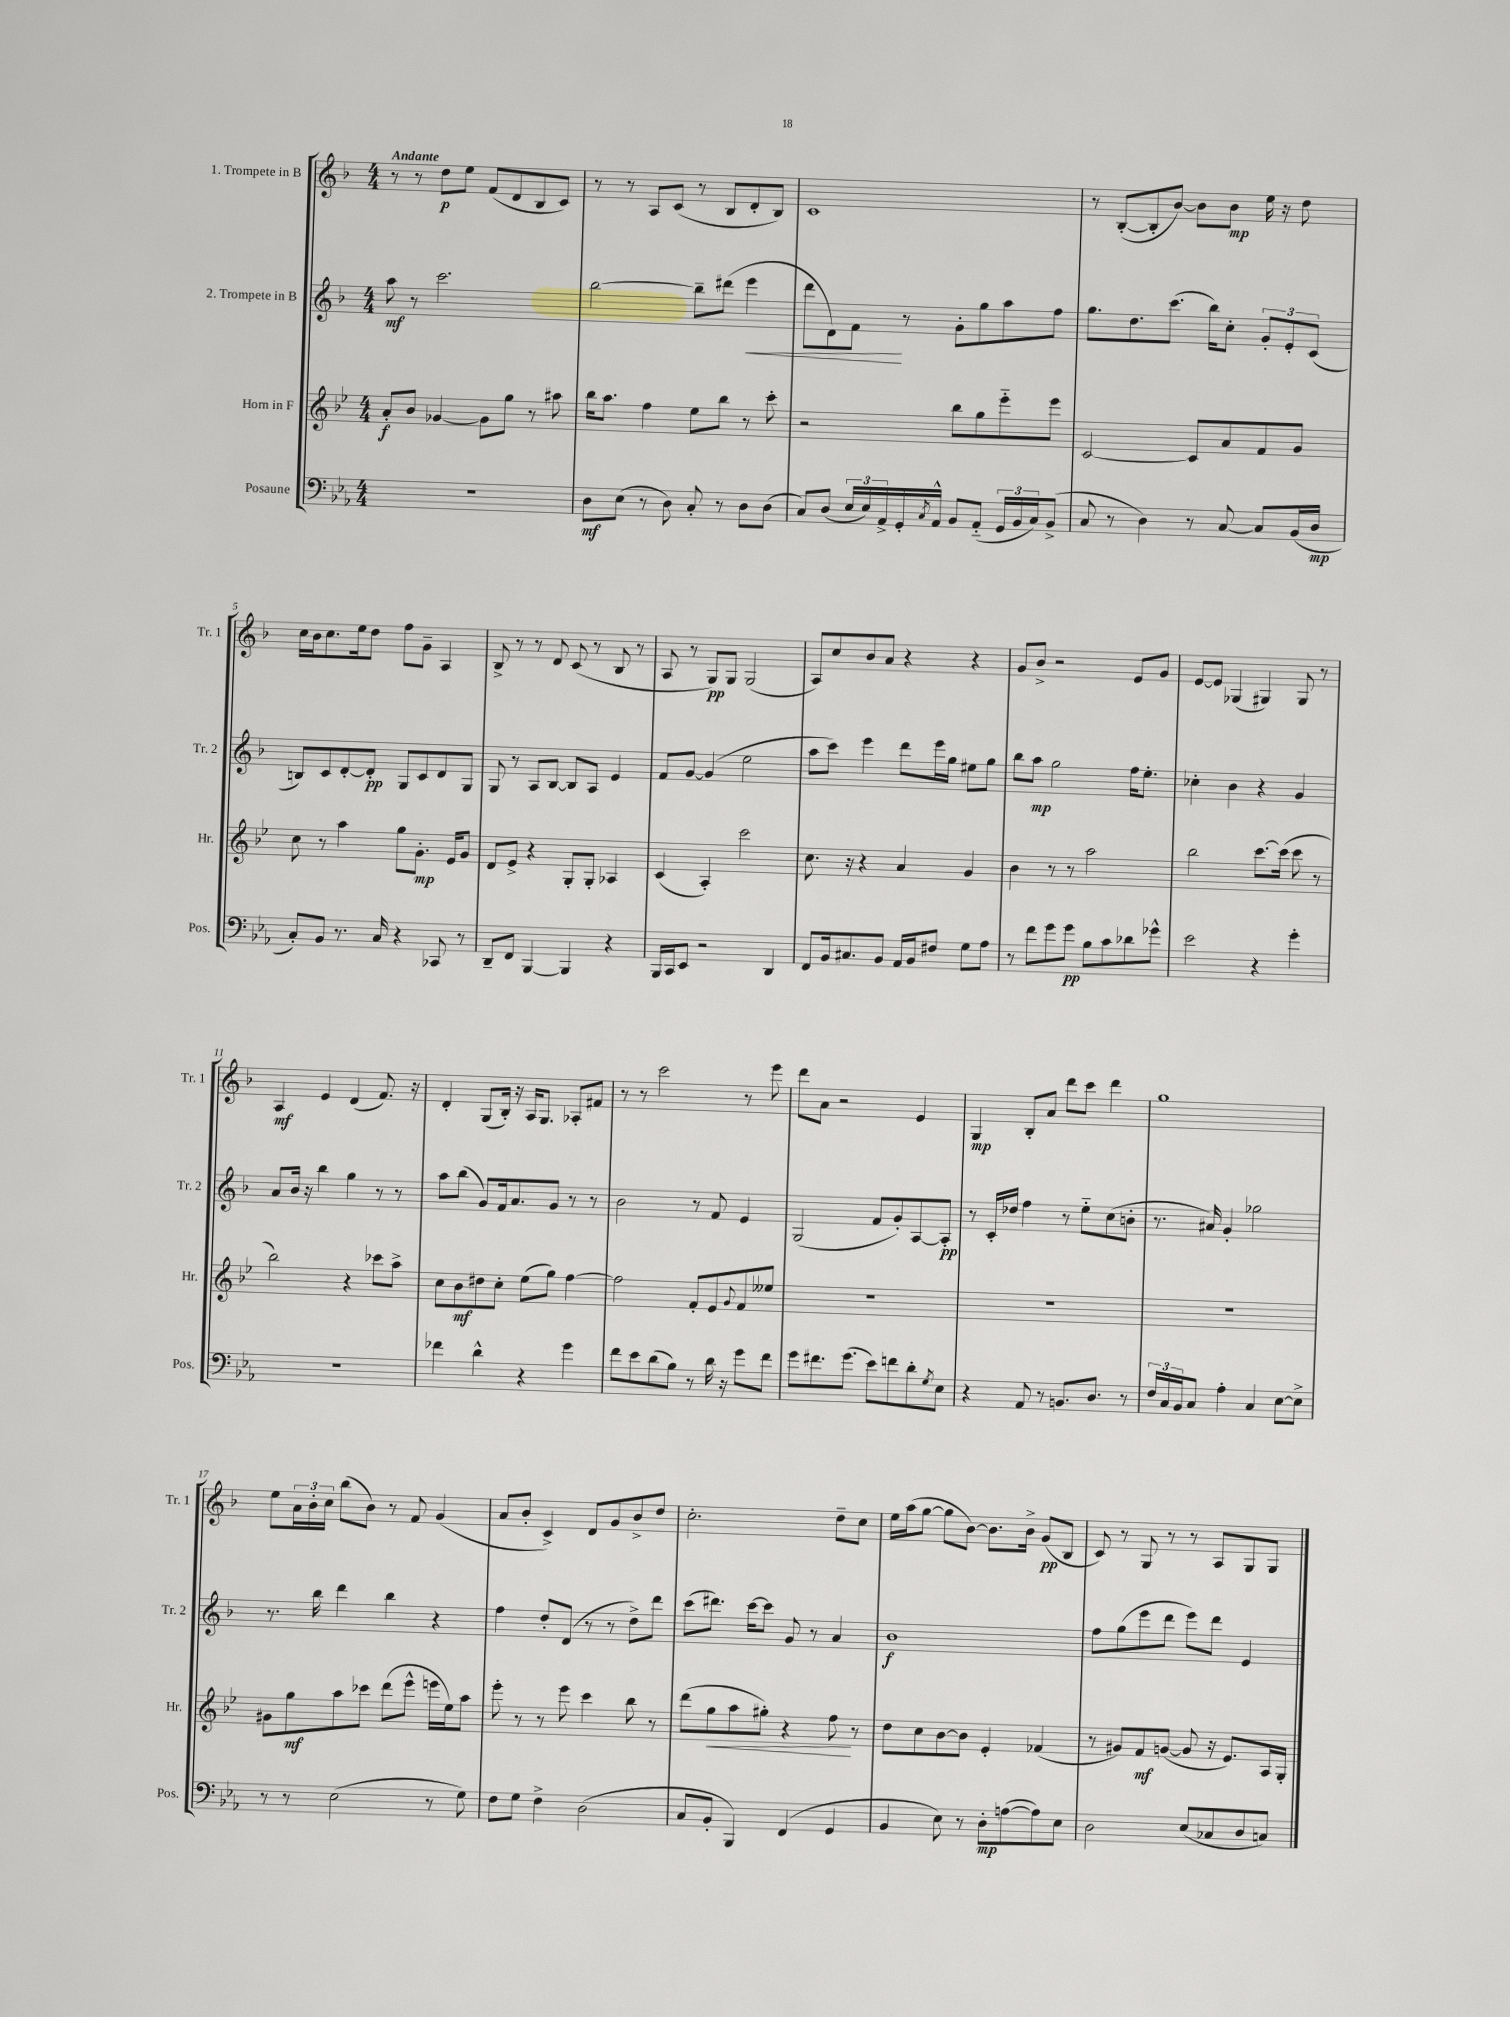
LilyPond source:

<<
\new StaffGroup <<
\new Staff = "s0" \with { instrumentName = "1. Trompete in B" shortInstrumentName = "Tr. 1" } {
    \clef treble \key f \major \numericTimeSignature \time 4/4 \tempo "Andante"
    r8 r8 d''8\p e''8 f'8( d'8 bes8 c'8) |
    r8 r8 a8 c'8( r8 bes8 d'8-. bes8) |
    c'1 |
    r8 bes8~-.( bes8-. bes'8~) bes'8 bes'8\mp e''16 r16 d''8 |
    c''16 bes'16 c''8. e''16 d''8 f''8 g'8-- a4 |
    bes8-> r8 r8 d'8 c'8( r8 bes8 r8 |
    a8 r8 g8\pp) g8 g2( |
    a8) c''8 bes'8 a'8 r4 r4 |
    g'8 bes'8-> r2 e'8 g'8 |
    e'8~ e'8 ges4( gis4) gis8 r8 |
    a4\mf e'4 d'4( f'8.) r16 |
    d'4-. g8( bes16-.) r16 a16 g8. aes8-. fis'8 |
    r8 r8 c'''2 r8 e'''8 |
    d'''8 a'8 r2 e'4 |
    g4\mp bes8-. a'8 d'''8 c'''8 d'''4 |
    g''1 |
    e''8 \tuplet 3/2 { a'16 bes'16-. c''16 } bes''8( bes'8) r8 f'8 g'4( |
    a'8 bes'8-. c'4->) d'8 g'8 bes'8-> d''8 |
    c''2.-. d''8-- c''8 |
    e''16 a''16( g''8~ g''8 bes'8~) bes'8. bes'16-> g'8\pp( bes8 |
    c'8) r8 g8 r8 r8 a8 g8 g8 \bar "|." |
}
\new Staff = "s1" \with { instrumentName = "2. Trompete in B" shortInstrumentName = "Tr. 2" } {
    \clef treble \key f \major \numericTimeSignature \time 4/4
    a''8\mf r8 c'''2. |
    bes''2~ bes''8-- dis'''8( e'''4\< |
    d'''8 d'8) f'8\! r8 g'8-. g''8 a''8 f''8 |
    g''8. d''8. c'''8.( bes''16) c''8-. \tuplet 3/2 { g'8-. e'8-. c'8( } |
    b8) c'8 d'8~-. d'8-.\pp g8 c'8 d'8 g8 |
    g8 r8 a8 bes8~ bes8 a8 e'4 |
    f'8 g'8~ g'4( e''2 |
    a''8 c'''8) e'''4 d'''8 e'''16 g''16 eis''8 g''8 |
    bes''8 a''8\mp g''2 f''16 e''8.-. |
    ces''4-. bes'4 r4 g'4 |
    a'8 bes'16 r16 bes''4 g''4 r8 r8 |
    a''8 bes''8( g'8) f'16 a'8. g'8 r8 r8 |
    bes'2 r8 f'8 e'4 |
    g2( f'8 g'8-.) a8~ a8-.\pp |
    r8 c'16-. des''16 f''4 r8 e''8-_ c''8( b'8-. |
    r8. ais'16) g'4-. ges''2 |
    r8. bes''16 d'''4 bes''4 r4 |
    f''4 d''8-. d'8( r8 r8 d''8->) d'''8 |
    c'''8( dis'''8.) c'''16~ c'''8 g'8 r8 a'4 |
    bes'1\f |
    f''8 g''8( e'''8 d'''8 e'''8) d'''8 e'4 \bar "|." |
}
\new Staff = "s2" \with { instrumentName = "Horn in F" shortInstrumentName = "Hr." } {
    \clef treble \key bes \major \numericTimeSignature \time 4/4
    a'8-.\f bes'8 ges'4~ ges'8 g''8 r8 ais''8 |
    bes''16 a''8. f''4 ees''8 bes''8 r8 c'''8-. |
    r2 bes''8 g''8 ees'''8-_ ees'''8 |
    c'2~ c'8 a'8 f'8 g'8 |
    c''8 r8 a''4 g''8 g'8.-.\mp ees'16 g'8 |
    d'8 ees'8-> r4 g8-. g8-. aes4 |
    c'4( a4-.) c'''2 |
    c''8. r16 r4 a'4 g'4 |
    bes'4 r8 r8 a''2 |
    bes''2 c'''8.~ c'''16( c'''8 r8 |
    bes''2) r4 ces'''8 a''8-> |
    c''8 bes'8\mf dis''8 c''8-. ees''8( g''8) f''4~ |
    f''2 f'8-. ees'8 \appoggiatura { g'8 } f'8 eeses''8 |
    R1 |
    R1 |
    R1 |
    gis'8 g''8\mf a''8 ces'''8 d'''8( ees'''8-^ e'''16 ees''16) a''8 |
    ees'''8-. r8 r8 ees'''8 c'''4 bes''8 r8 |
    d'''8( g''8\< a''8 gis''8-.) r4 f''8\! r8 |
    d''8 c''8 bes'8~ bes'8 ees'4-. fes'4( |
    r8 gis'8) f'8\mf g'8~( g'8 r16 ees'8.) a16 g16-. \bar "|." |
}
\new Staff = "s3" \with { instrumentName = "Posaune" shortInstrumentName = "Pos." } {
    \clef bass \key ees \major \numericTimeSignature \time 4/4
    R1 |
    d8\mf ees8( r8 d8) c8-. r8 d8 d8( |
    c8) d8( \tuplet 3/2 { ees16 ees16) aes,16-> } g,16-. \acciaccatura { c8 } aes,16-^ bes,8 aes,8-_( \tuplet 3/2 { g,16 bes,16 c16) } bes,8->( |
    c8 r8 d4) r8 c8~ c8 bes,16( d16\mp |
    c8-.) bes,8 r8. c16 r4 ces,8 r8 |
    d,8-- f,8 bes,,4~ bes,,4 r4 |
    bes,,16 c,16 ees,8 r2 d,4 |
    f,8 bes,16 cis8. bes,8 aes,16 bes,16 fis8 g8 aes8 |
    r8 f'8 g'8 g'8\pp bes8 c'8 des'8 ges'8-^ |
    ees'2 r4 g'4-. |
    R1 |
    fes'4 d'4-^ r4 g'4 |
    f'8 ees'8 d'8( bes8) r8 d'16 r16 g'8 f'8 |
    g'8 fis'8. g'8.( ees'8) f'8 d'8-. \acciaccatura { g8 } ees8 |
    r4 aes,8 r8 b,8. d8. r8 |
    \tuplet 3/2 { f16 c16 bes,16 } c8 aes4-. c4 ees8~ ees8-> |
    r8 r8 ees2( r8 g8) |
    f8 g8 f4-> d2( |
    c8 bes,8-. bes,,4) f,4( g,4 |
    bes,4 ees8) r8 d8-.\mp a8~( a8) ees8 |
    d2 ees8( ces8 d8 c8) \bar "|." |
}
>>
>>
